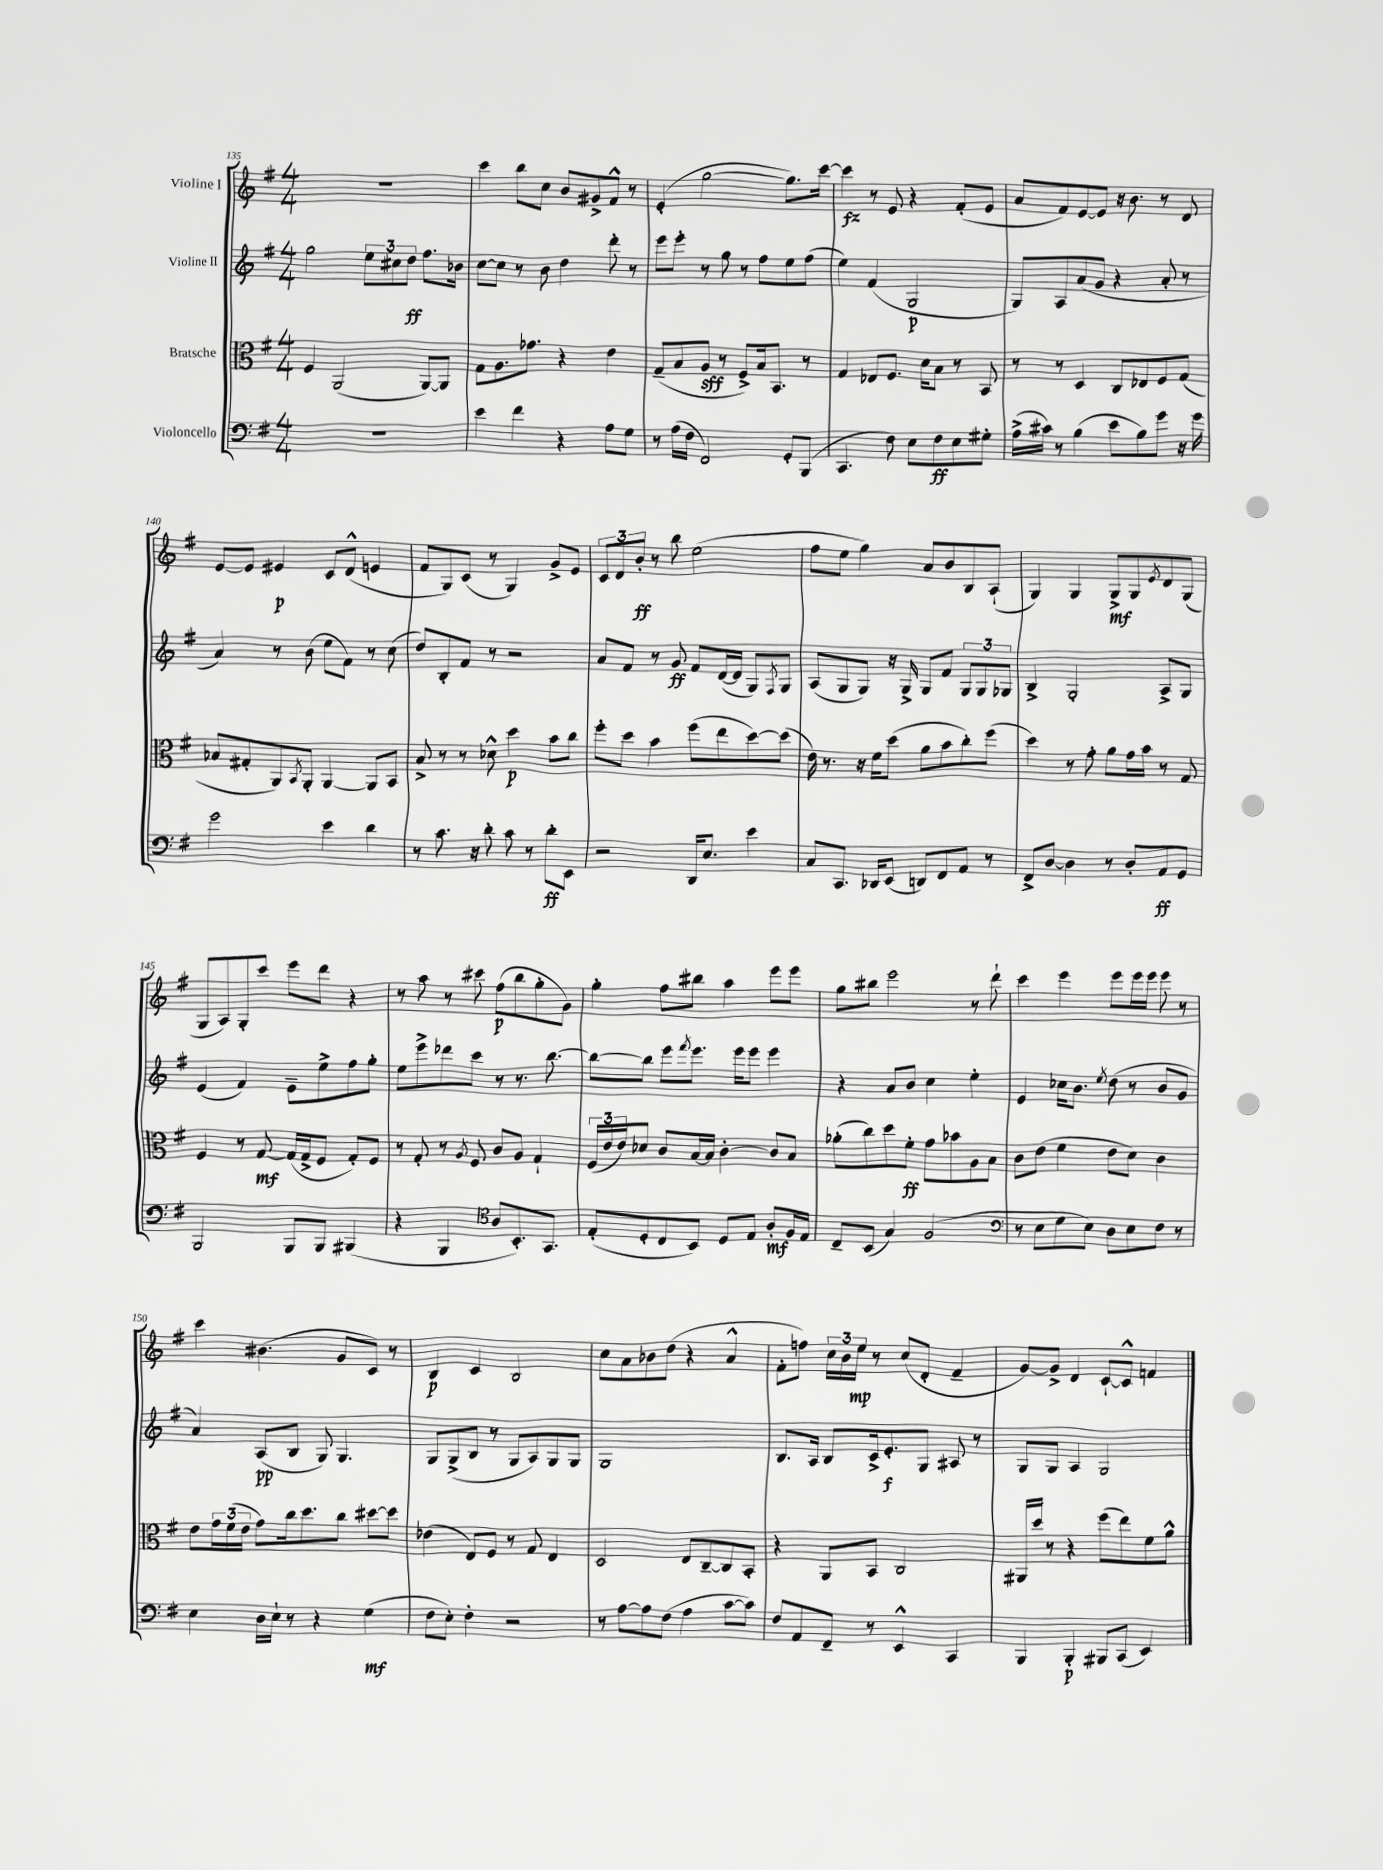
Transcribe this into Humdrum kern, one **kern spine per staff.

**kern	**dynam	**kern	**dynam	**kern	**dynam	**kern	**dynam
*part4	*part4	*part3	*part3	*part2	*part2	*part1	*part1
*staff4	*staff4	*staff3	*staff3	*staff2	*staff2	*staff1	*staff1
*I"Violoncello	*	*I"Bratsche	*	*I"Violine II	*	*I"Violine I	*
*clefF4	*	*clefC3	*	*clefG2	*	*clefG2	*
*k[f#]	*	*k[f#]	*	*k[f#]	*	*k[f#]	*
*M4/4	*	*M4/4	*	*M4/4	*	*M4/4	*
=135	=135	=135	=135	=135	=135	=135	=135
1r	.	4F#/	.	2gg\	.	1r	.
.	.	(2AA/	.	.	.	.	.
.	.	.	.	12ee\L	.	.	.
.	.	.	.	12cc#X\	.	.	.
.	.	.	.	12dd\J	ff	.	.
.	.	[8AA/L)	.	8.ff#\L	.	.	.
.	.	8AA/J]	.	.	.	.	.
.	.	.	.	16b-X\Jk	.	.	.
=136	=136	=136	=136	=136	=136	=136	=136
4e\	.	8G\L	.	[8cc\L	.	4ccc\	.
.	.	8.A\	.	8cc\J]	.	.	.
4f#\	.	.	.	8r	.	8bb\L	.
.	.	8.g-X\J	.	.	.	.	.
.	.	.	.	8b\	.	8cc\J	.
4r	.	4r	.	4dd\	.	8b/L	.
.	.	.	.	.	.	8g#X^/	.
8A\L	.	4e\	.	8ddd'\	.	8f#^^/J	.
8G\J	.	.	.	8r	.	8r	.
=137	=137	=137	=137	=137	=137	=137	=137
8r	.	(8G~/L	.	8eee\L	.	(4e'/	.
(16A\LL	.	8B/	.	8eee'\J	.	.	.
16F#\JJ	.	.	.	.	.	.	.
2FF#/)	.	8A/J	sff	8r	.	[2gg\	.
.	.	8r	.	8gg\	.	.	.
.	.	8F#^/L)	.	8r	.	.	.
.	.	16B/k	.	8ff#\L	.	.	.
.	.	8.BB/J	.	.	.	.	.
8GG'/L	.	.	.	8ee\	.	8.gg\L])	.
(8BBB/J	.	8r	.	(8ff#\J	.	.	.
.	.	.	.	.	.	[16ccc\Jk	.
=138	=138	=138	=138	=138	=138	=138	=138
4.CC/	.	4G/	.	4ee\)	.	4ccc\]	fz
.	.	8E-X/L	.	(4f#/	.	8r	.
8F#\)	.	8.F#/J	.	.	.	8e/	.
8E\L	.	.	.	2G/	p	4r	.
.	.	16d\KL	.	.	.	.	.
8F#\	ff	8B\J	.	.	.	.	.
8E\	.	8r	.	.	.	(8f#'/L	.
8G#X'\J	.	8BB/	.	.	.	8e/J	.
=139	=139	=139	=139	=139	=139	=139	=139
(16A^\LL	.	8r	.	8G/L)	.	8a/L	.
16c#X\JJ)	.	.	.	.	.	.	.
8r	.	8r	.	8A/	.	8f#/)	.
(4B\	.	4D/	.	(8a/	.	[8e/	.
.	.	.	.	8g/J	.	8e/J]	.
8e\L	.	8C/L	.	4r	.	16r	.
.	.	.	.	.	.	8.b\	.
8B\)	.	8E-X/	.	.	.	.	.
8g\J	.	8F#/	.	8a'/	.	8r	.
16r	.	(8G/J	.	8r	.	8d/	.
16g\	.	.	.	.	.	.	.
!!LO:LB:g=z
=140	=140	=140	=140	=140	=140	=140	=140
2g\	.	8B-X/L	.	4a/)	.	[8e/L	.
.	.	8G#X'/	.	.	.	8e/J]	.
.	.	8AA/)	.	8r	.	4e#X/	p
.	.	8qBB/	.	.	.	.	.
.	.	8AA'/J	.	(8b\	.	.	.
4e\	.	[4AA/	.	8ee\L	.	8c/L	.
.	.	.	.	8f#\J)	.	(8d^^/J	.
4d\	.	8AA/L]	.	8r	.	4en/	.
.	.	8BB/J	.	(8cc\	.	.	.
=141	=141	=141	=141	=141	=141	=141	=141
8r	.	8B^/	.	8dd/L)	.	8f#/L	.
8.c\	.	8r	.	8B'/	.	8G/)	.
.	.	8r	.	8f#/J	.	(8c/J	.
16r	.	.	.	.	.	.	.
8d'\	.	8d-X^^\	.	8r	.	8r	.
8c\	.	4dd\	p	2r	.	4G/)	.
8r	.	.	.	.	.	.	.
8d'\L	ff	8b\L	.	.	.	8g^/L	.
8EE\J	.	8cc\J	.	.	.	8e/J	.
=142	=142	=142	=142	=142	=142	=142	=142
2r	.	8ff#'\L	.	8a/L	.	12c/L	.
.	.	.	.	.	.	12d/	.
.	.	8dd\J	.	8f#/J	.	.	.
.	.	.	.	.	.	12b'/J	ff
.	.	4b\	.	8r	.	8r	.
.	.	.	.	8g/	ff	8bb\	.
16DD/KL	.	(8ff#\L	.	8f#/L	.	(2ee\	.
8.E/J	.	.	.	.	.	.	.
.	.	8ee\	.	([16d/L	.	.	.
.	.	.	.	16d/JJ]	.	.	.
4e\	.	[8dd\)	.	8G/L)	.	.	.
.	.	.	.	8qF#/	.	.	.
.	.	(8dd\J]	.	8G/J	.	.	.
=143	=143	=143	=143	=143	=143	=143	=143
8C/L	.	16e\)	.	(8A/L	.	8ff#\L	.
.	.	8.r	.	.	.	.	.
8.CC/J	.	.	.	8G/	.	8ee\J	.
.	.	16r	.	8G/J)	.	4gg\)	.
16DD-X/KL	.	16f#\KL	.	.	.	.	.
(8EE/J	.	(8dd\J	.	16r	.	.	.
.	.	.	.	16G^/	.	.	.
8DDn/L)	.	8a\L	.	8G/L	.	8a/L	.
8FF#/	.	8b\	.	8f#/J	.	8b/	.
8AA/J	.	8cc'\)	.	12G/L	.	8B/	.
.	.	.	.	12G/	.	.	.
8r	.	(8ff#\J	.	.	.	(8A`/J	.
.	.	.	.	12G-X/J	.	.	.
=144	=144	=144	=144	=144	=144	=144	=144
8FF#^/L	.	4dd\)	.	4B^/	.	4G/)	.
[8D/J	.	.	.	.	.	.	.
4D\]	.	8r	.	2G'/	.	4G/	.
.	.	8g'\	.	.	.	.	.
8r	.	8a\L	.	.	.	8G^/L	mf
8D'/L	.	16g\L	.	.	.	8G/	.
.	.	16b\JJ	.	.	.	.	.
.	.	.	.	.	.	8qe/	.
8AA/	ff	8r	.	8A^/L	.	8d/	.
8GG/J	.	8G/	.	8G/J	.	(8G/J	.
!!LO:LB:g=z
=145	=145	=145	=145	=145	=145	=145	=145
2BBB/	.	4F#/	.	(4e/	.	8G/L	.
.	.	.	.	.	.	8A/)	.
.	.	8r	.	4f#/)	.	8G'/	.
.	.	[8G/	mf	.	.	8ccc/J	.
8BBB/L	.	(16G/LL]	.	8e~\L	.	8eee\L	.
.	.	16G^/J	.	.	.	.	.
8BBB/J	.	8F#/J	.	8ee^\	.	8ddd\J	.
(4BBB#X/	.	8G'/L)	.	8ff#\	.	4r	.
.	.	8F#/J	.	8gg'\J	.	.	.
=146	=146	=146	=146	=146	=146	=146	=146
4r	.	8r	.	8ee\L	.	8r	.
.	.	8G'/	.	8eee^\	.	8aa\	.
4BBB/	.	8r	.	8ddd-X\	.	8r	.
.	.	8qA/	.	.	.	.	.
.	.	8F#/	.	8ccc\J	.	8ccc#X\	.
*clefC4	*	*	*	*	*	*	*
8A/L	.	8c/L	.	8r	.	(8ff#\L	p
8.BB'/)	.	8A/J	.	8.r	.	8bb\	.
.	.	4G`/	.	.	.	8gg'\	.
8.GG/J	.	.	.	[8.bb\	.	.	.
.	.	.	.	.	.	8g\J)	.
=147	=147	=147	=147	=147	=147	=147	=147
(8E'/L	.	(24F#/LL	.	8bb\L_	.	4gg'\	.
.	.	24e/	.	.	.	.	.
.	.	24e/J)	.	.	.	.	.
8D'/	.	8d-X/J	.	8bb\J]	.	.	.
8C/	.	8c/L	.	8eee\L	.	8ff#\L	.
.	.	.	.	8qfff#/	.	.	.
8BB/J)	.	[16B/L	.	8.eee\J	.	8bb#X\J	.
.	.	16B/JJ]	.	.	.	.	.
8D/L	.	[4c'\	.	.	.	4aa\	.
.	.	.	.	16eee\KL	.	.	.
8E/J	.	.	.	8eee\J	.	.	.
8A'/L	mf	8c/L]	.	4eee\	.	8eee\L	.
16F#/L	.	8B/J	.	.	.	8eee\J	.
16E/JJ	.	.	.	.	.	.	.
=148	=148	=148	=148	=148	=148	=148	=148
8C~/L	.	(8a-X'\L	.	4r	.	8gg\L	.
(8BB/J	.	8cc\)	.	.	.	8bb#X\J	.
4G/)	.	8dd\	.	8a/L	.	2eee\	.
.	.	8f#'\J	ff	8b/J	.	.	.
(2F#/	.	8g\L	.	4cc\	.	.	.
.	.	8b-X\	.	.	.	.	.
.	.	8A\	.	4ee'\	.	8r	.
.	.	8B\J	.	.	.	8ddd`\	.
=149	=149	=149	=149	=149	=149	=149	=149
*clefF4	*	*	*	*	*	*	*
8r	.	8c\L	.	4e/	.	4ccc\	.
8E\L	.	(8e\J	.	.	.	.	.
8G\	.	4f#\	.	16cc-X\KL	.	4eee\	.
.	.	.	.	8.b\J	.	.	.
8E\J)	.	.	.	.	.	.	.
.	.	.	.	8qee/	.	.	.
8D\L	.	8e\L	.	(8dd\	.	8eee\L	.
8E\	.	8d\J)	.	8r	.	16eee\L	.
.	.	.	.	.	.	16eee\JJ	.
8F#\J	.	4c\	.	8b/L	.	8eee\	.
8r	.	.	.	8g/J	.	8r	.
!!LO:LB:g=z
=150	=150	=150	=150	=150	=150	=150	=150
4E\	.	8e\L	.	4a/)	.	4ccc\	.
.	.	24g\L	.	.	.	.	.
.	.	(24f#\	.	.	.	.	.
.	.	24e\JJ	.	.	.	.	.
16D\LL	.	8g\L)	.	(8A/L	pp	(4.b#X\	.
16E`\JJ	.	.	.	.	.	.	.
8r	.	16cc\k	.	8B/J	.	.	.
.	.	8.dd\	.	.	.	.	.
4r	.	.	.	8G/)	.	.	.
.	.	8cc\J	.	4.G/	.	8g/L	.
(4G\	mf	[8dd#X\L	.	.	.	8c/J)	.
.	.	8dd#\J]	.	.	.	8r	.
=151	=151	=151	=151	=151	=151	=151	=151
8F#\L	.	(4e-X\	.	8G/L	.	4B/	p
8E'\J)	.	.	.	(8G^/	.	.	.
4F#'\	.	8E/L)	.	8B/J	.	4c/	.
.	.	8F#/J	.	8r	.	.	.
2r	.	8r	.	8G/L	.	2B/	.
.	.	8G/	.	8A/)	.	.	.
.	.	4E/	.	8G/	.	.	.
.	.	.	.	8G/J	.	.	.
=152	=152	=152	=152	=152	=152	=152	=152
8r	.	2D/	.	1G	.	8cc\L	.
[8A\L	.	.	.	.	.	8a\	.
8A\]	.	.	.	.	.	8b-X\	.
(8F#\J	.	.	.	.	.	(8dd\J	.
4A\	.	8E/L	.	.	.	4r	.
.	.	[8C~/	.	.	.	.	.
[8c\L	.	8C/]	.	.	.	4a^^/	.
8c\J])	.	8BB'/J	.	.	.	.	.
=153	=153	=153	=153	=153	=153	=153	=153
8F#/L	.	4r	.	8.B/L	.	8f#'\L	.
8AA/	.	.	.	.	.	8ffn\J)	.
.	.	.	.	16A/Jk	.	.	.
8FF#~/J	.	8AA/L	.	8B/L	.	24cc\LL	.
.	.	.	.	.	.	24b\	.
.	.	.	.	.	.	24ee\JJ	mp
8r	.	8BB/J	.	16c^/k	.	8r	.
.	.	.	.	8.e'/	f	.	.
4EE^^/	.	2C/	.	.	.	(8cc/L	.
.	.	.	.	8G/J	.	8d'/J	.
4CC/	.	.	.	8A#X/	.	4f#~/	.
.	.	.	.	8r	.	.	.
=154	=154	=154	=154	=154	=154	=154	=154
4BBB/	.	16AA#X/LL	.	8G/L	.	[8g/L)	.
.	.	16dd/JJ	.	.	.	.	.
.	.	8r	.	8G/J	.	8g^/J]	.
4BBB'/	p	4r	.	4A/	.	4d/	.
8BBB#X/L	.	(8ff#\L	.	2G/	.	[8c`/L	.
(8CC/J	.	8ee\)	.	.	.	8c^^/J]	.
4EE/)	.	8f#\	.	.	.	4fn/	.
.	.	8a^^\J	.	.	.	.	.
==	==	==	==	==	==	==	==
*-	*-	*-	*-	*-	*-	*-	*-
